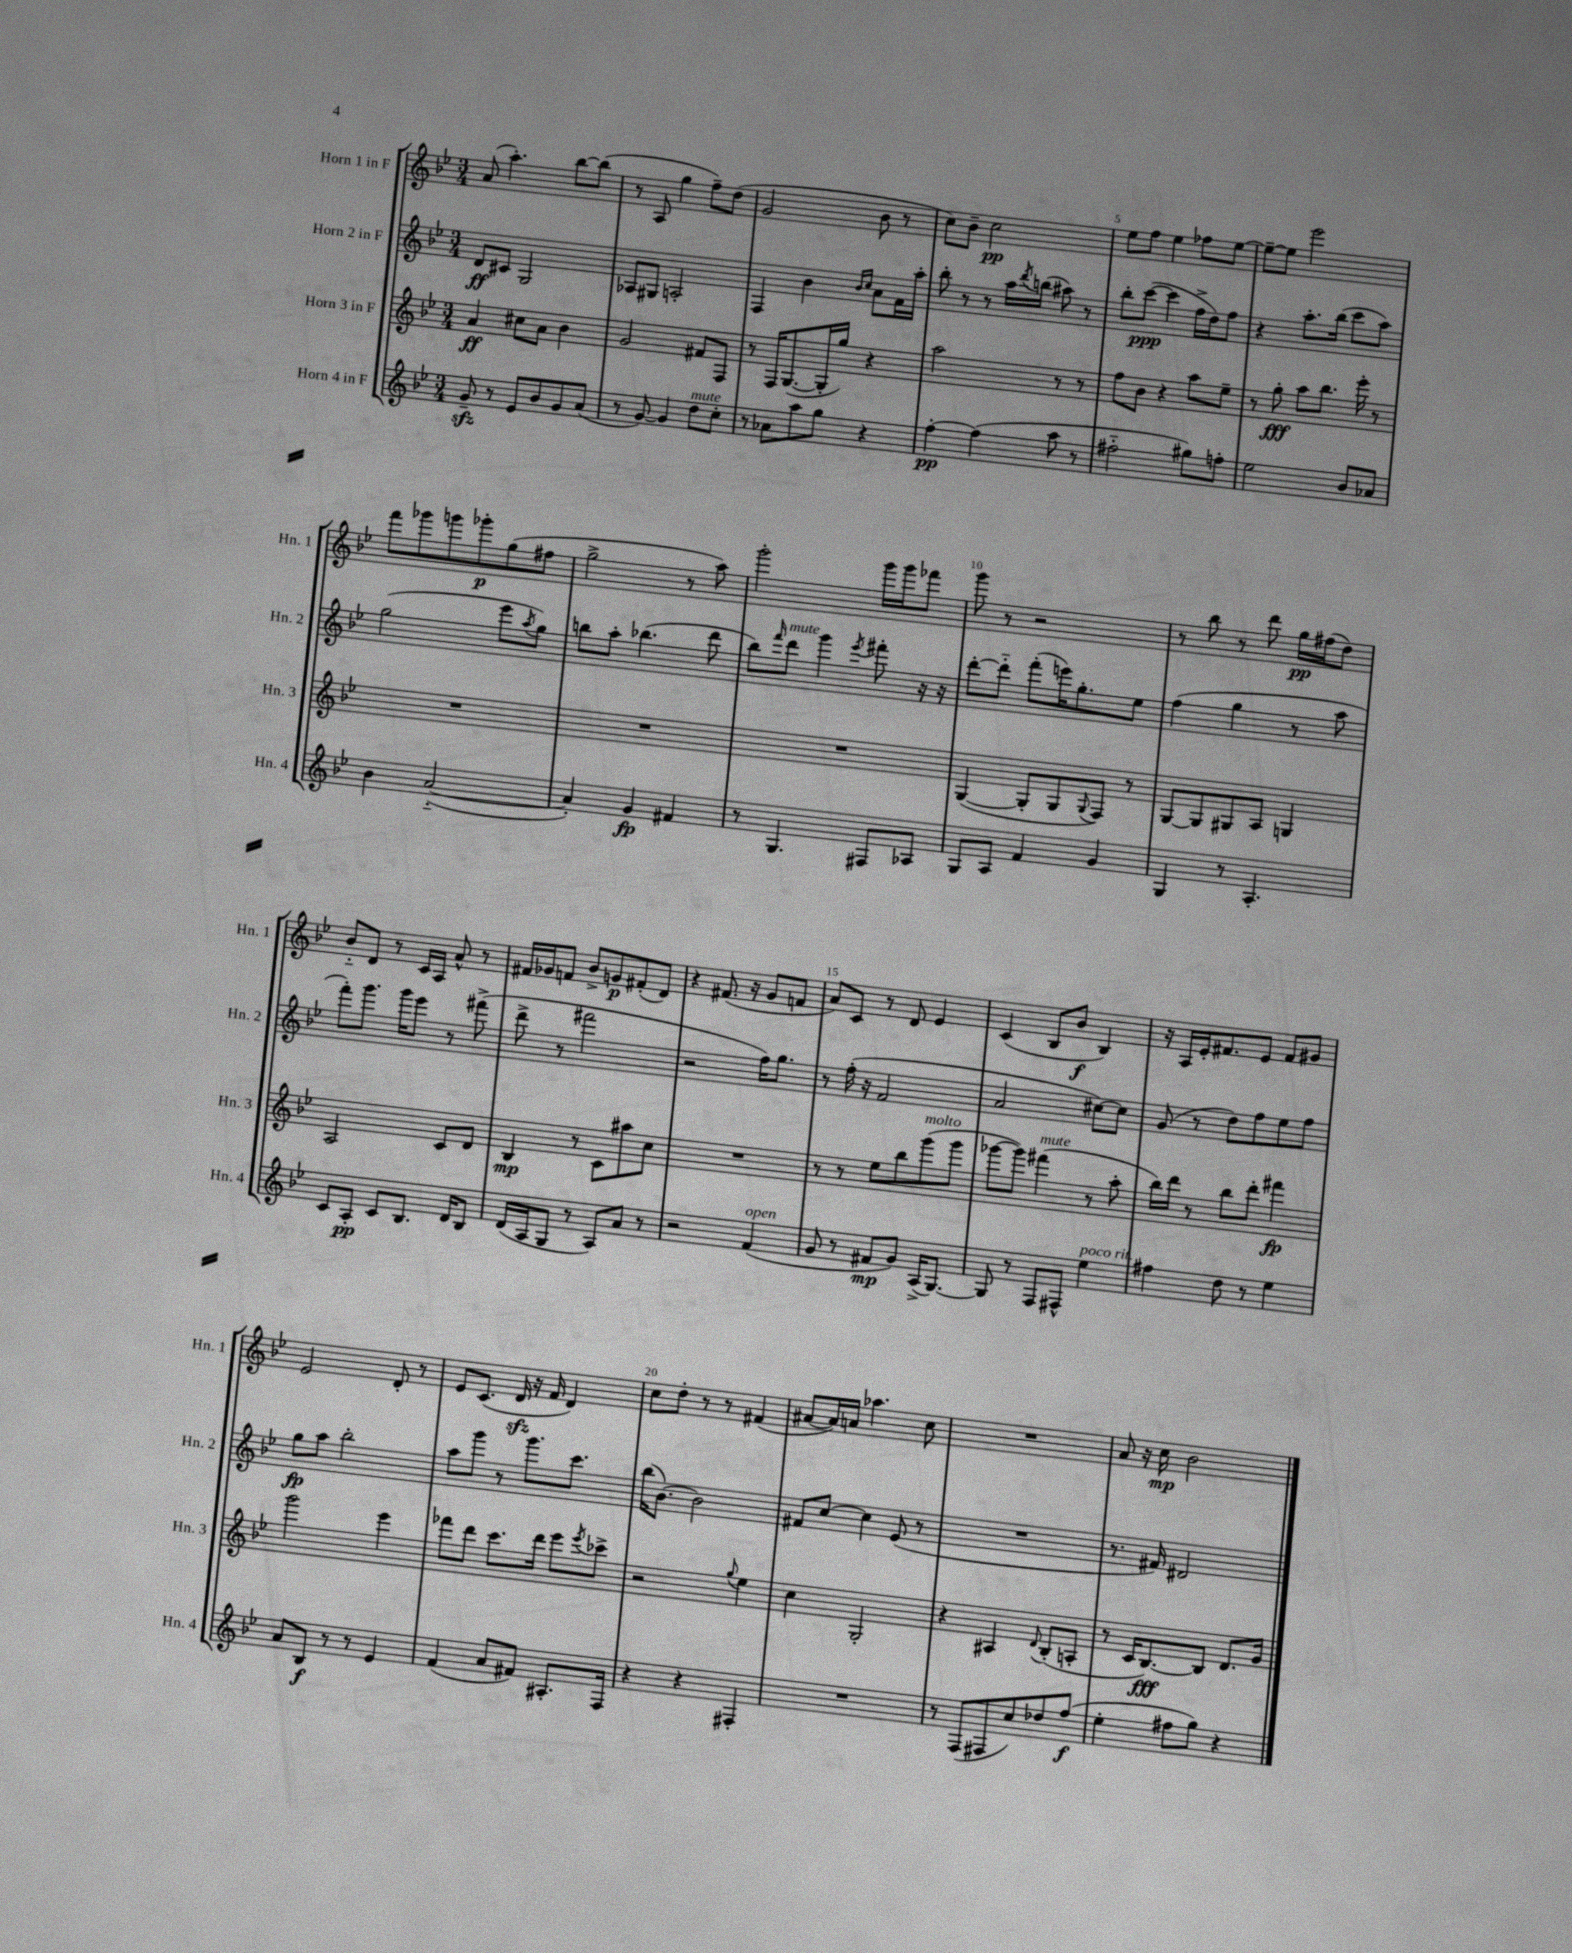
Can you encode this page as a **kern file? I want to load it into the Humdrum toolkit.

**kern	**kern	**kern	**kern
*staff4	*staff3	*staff2	*staff1
*clefG2	*clefG2	*clefG2	*clefG2
*k[b-e-]	*k[b-e-]	*k[b-e-]	*k[b-e-]
*M3/4	*M3/4	*M3/4	*M3/4
8g~	4a	8d	(8a
8r	.	8c#	4.aa')
8e-	8cc#	2G	.
8b-	8a	.	.
8g	4b-	.	[8bb-
(8a	.	.	(8bb-]
=	=	=	=
8r	2g	8A-	8r
[8g)	.	8G#	8A
4g]	.	2A'	4gg
8dd	8f#	.	8ff~)
8cc'	8F	.	(8dd
=	=	=	=
8r	8r	4F	2g
8a-	16F	.	.
.	([8.G	.	.
8aa	.	4b-	.
8gg	16G']	.	.
.	16gg)	.	.
.	.	16qqb-	.
.	.	16qqcc	.
4r	4r	8a	8b-
.	.	16f	8r
.	.	16aa'	.
=	=	=	=
[4ff'	2aa	8bb-'	8cc)
.	.	8r	8b-~
(4ff]	.	8r	2cc
.	.	16aa	.
.	.	8qddd	.
.	.	(16bb	.
8aa	8r	8aa#)	.
8r	8r	8r	.
=	=	=	=
2ff#'~	8ff	8bb-'	8ee-
.	8b-	([8ccc	8ff
.	4r	4ccc]	4ee-
8gg#)	8aa	16ff^	8ff-
.	.	16dd)	.
8ff'	8ee-~	8ff	[8ee-
=	=	=	=
2ee-	8r	4r	8ee-~_
.	8gg'	.	8ee-]
.	8aa	8.aa'	2eee-
.	8.bb-	.	.
.	.	(16bb-	.
8b-	.	8ccc	.
.	16eee-'	.	.
8a-	8r	8aa)	.
=	=	=	=
4b-	2.r	(2gg	8fff
.	.	.	8ggg-
([2a'~	.	.	8ggg
.	.	.	8ggg-'
.	.	8eee-	(8gg
.	.	8qaa	.
.	.	8gg)	8ff#
=	=	=	=
4a'])	2.r	8bb	2gg^
.	.	8aa'	.
4g	.	(4.bb-	.
4f#	.	.	8r
.	.	8ddd	8aa)
=	=	=	=
8r	2.r	8bb-)	2ggg'
.	.	16qqfff	.
4.G	.	8ddd	.
.	.	4ggg	.
.	.	8qeee-	.
8F#	.	8fff#'	16ggg
.	.	.	16ggg
8A-	.	16r	8fff-
.	.	16r	.
=	=	=	=
8G	([4G	[8ddd'	8ggg
8A	.	8ddd'~]	8r
4f	8G']	(8fff'	2r
.	8G	16eee)	.
.	.	8.gg'	.
.	8qqG	.	.
4g	8F)	.	.
.	8r	8ee-	.
=	=	=	=
4G	[8G	(4ff	8r
.	8G]	.	8bb-
8r	8G#	4gg	8r
4.A'	8A	.	8ddd
.	4G	8r	16gg
.	.	.	(16ff#
.	.	8aa	8dd)
=	=	=	=
8c	2A	8fff')	8b-'~
8A'	.	8.ggg	8d
8c	.	.	8r
.	.	16ggg	.
8.B-	.	8eee-	16c
.	.	.	16A
.	8c	8r	8a^^
16d	.	.	.
8B-	8d	(8fff#^	8r
=	=	=	=
(16d	4B-	8ddd^	16f#
16A	.	.	16g-
8G	.	8r	8f
8r	8r	2fff#	8b-^
8A)	8c	.	8g
8a	8aa#	.	(8f#'
8r	8cc	.	8d)
=	=	=	=
2r	2.r	2r	4r
.	.	.	(8.f#
.	.	.	16r
(4f	.	16ff)	8g
.	.	8.gg	.
.	.	.	8f
=	=	=	=
8g	8r	8r	8a)
8r	8r	(16ff'	8c
.	.	16r	.
8f#	8ee-	2f	8r
8g)	8bb-	.	8d
(16A^	(8ggg	.	4e-
[8.G)	.	.	.
.	8ggg	.	.
=	=	=	=
8G]	[8ggg-	2a	(4c
8r	8ggg-])	.	.
8F	(4fff#	.	8B-
8F#^^	.	.	8b-
4ee-	8r	[8cc#)	4B-)
.	8aa'	8cc#]	.
=	=	=	=
4ff#	16bb-)	(8g	16r
.	16ddd	.	16A
.	8r	8r	16e-'
.	.	.	8.f#
8dd	8bb-	8dd)	.
8r	8ddd'	8ff	8e-
4ee-	4fff#	8ee-	8f#
.	.	8ff	8g#
=	=	=	=
8a	2ggg	8gg	2e-
8B-	.	8aa	.
8r	.	2bb-'	.
8r	.	.	.
4e-	4eee-	.	8d'
.	.	.	8r
=	=	=	=
(4f	8fff-	8aa	8e-
.	8ddd	8ggg	(8.c
8a	8.ccc	8r	.
.	.	.	16d
8f#)	.	8.ggg	16r
.	16ddd	.	16f
8.A#'	8eee-	.	4d)
.	.	8.ccc	.
.	8qeee-	.	.
.	8ccc-^	.	.
16F	.	.	.
=	=	=	=
4r	2r	(16bb-	8cc
.	.	[8.b-)	.
.	.	.	8dd'
4r	.	2b-]	8r
.	.	.	8r
.	8qqgg	.	.
4F#'	4ee-	.	(4f#
=	=	=	=
2.r	4cc	8f#	[8a#
.	.	[8cc	16a#])
.	.	.	16a
.	2G'	4cc]	4.aa-
.	.	(8e-	.
.	.	8r	8cc
=	=	=	=
8r	4r	2.r	2.r
(8F	.	.	.
8F#	4A#	.	.
8cc)	.	.	.
.	8qqd	.	.
8dd-	(8B-'	.	.
(8ff	8A'	.	.
=	=	=	=
4ee-'	8r	8.r	8a
.	16c	.	16r
.	[8.B-)	16f#)	16cc
8ff#	.	2d#	2b-
8gg)	8B-]	.	.
4r	8.d	.	.
.	16g	.	.
==	==	==	==
*-	*-	*-	*-
